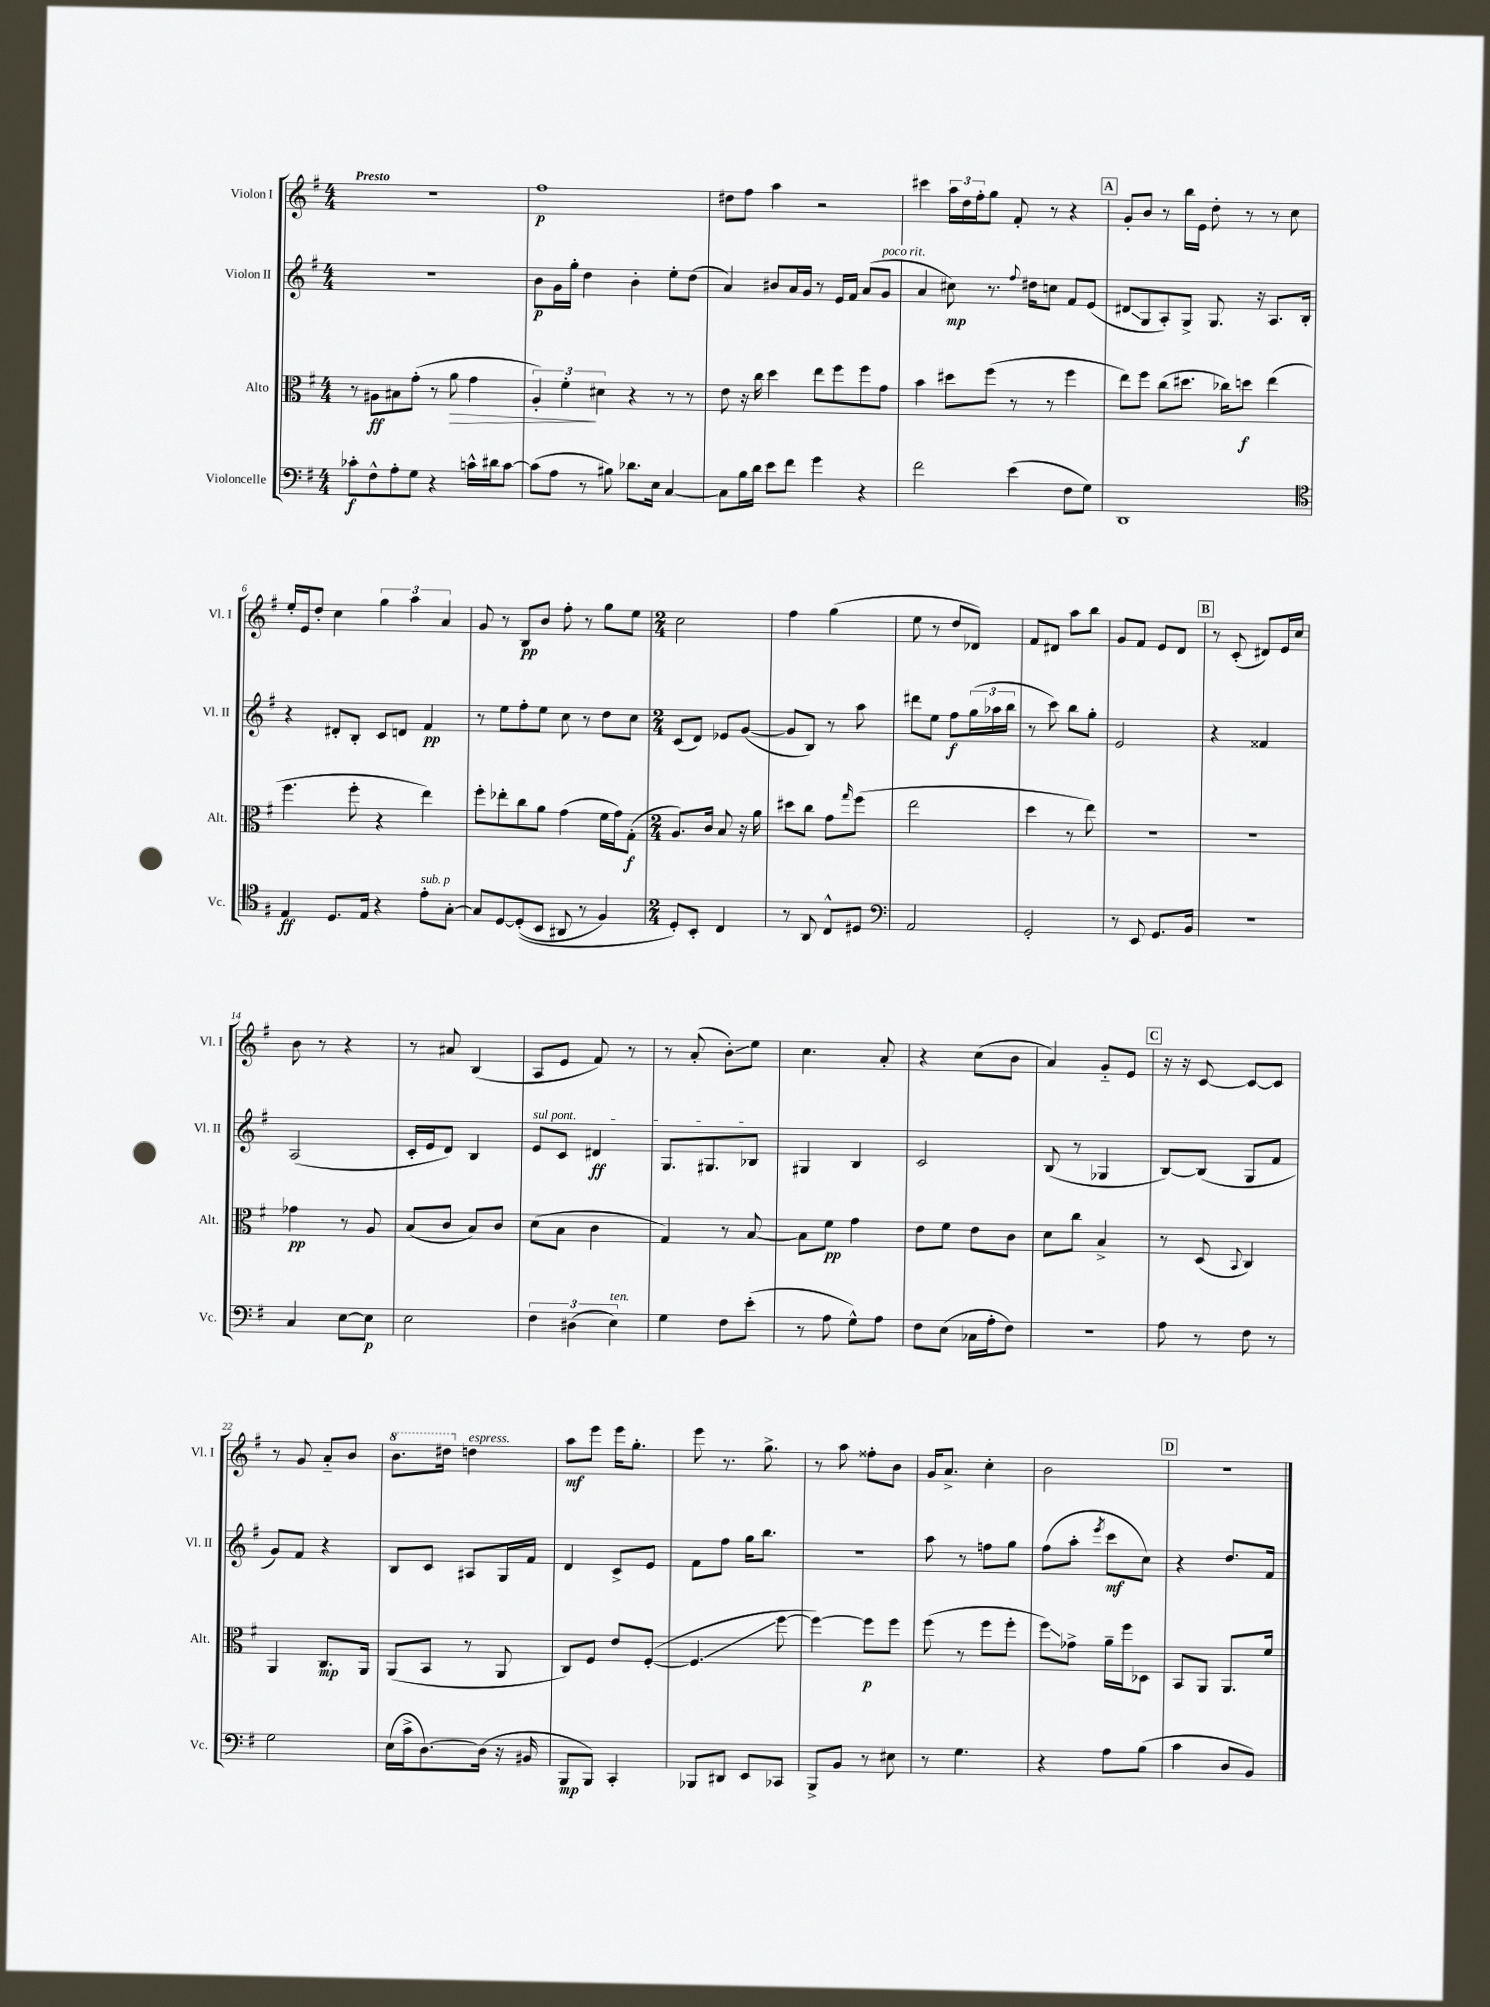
<<
\new StaffGroup <<
\new Staff = "s0" \with { instrumentName = "Violon I" shortInstrumentName = "Vl. I" } {
    \clef treble \key g \major \numericTimeSignature \time 4/4 \tempo "Presto"
    R1 |
    fis''1\p |
    dis''8 fis''8 a''4 r2 |
    cis'''4 \tuplet 3/2 { a''16 d''16 fis''16-. } g''8 fis'8-. r8 r4 |
    \mark \markup { \box "A" } g'8-. b'8 r8 b''16 e'16 d''8-. r8 r8 c''8 |
    e''16-. e'16 d''8-. c''4 \tuplet 3/2 { g''4 a''4 a'4 } |
    g'8 r8 b8\pp b'8 fis''8-. r8 g''8 e''8 |
    \numericTimeSignature \time 2/4 c''2 |
    fis''4 g''4( |
    e''8 r8 d''8 des'8) |
    fis'8 dis'8 a''8 b''8 |
    g'8 fis'8 e'8 d'8 |
    \mark \markup { \box "B" } r8 c'8-.( dis'8) e'16 c''16 |
    b'8 r8 r4 |
    r8 ais'8 b4( |
    a8 e'8 fis'8) r8 |
    r8 a'8-.( b'8-.\glissando) e''8 |
    c''4. a'8-. |
    r4 c''8( b'8 |
    a'4) g'8-_ e'8 |
    \mark \markup { \box "C" } r16 r16 c'8~ c'8~ c'8 |
    r8 g'8 a'8-_ b'8 |
    \ottava #1 b''8. dis'''16 \ottava #0 d''!4^\markup { \italic "espress." } |
    a''8\mf e'''8 e'''16 g''8.-. |
    e'''8 r8. g''8.-> |
    r8 a''8 fisis''8-. b'8 |
    g'16 a'8.-> c''4-. |
    b'2 |
    \mark \markup { \box "D" } r2 \bar "|." |
}
\new Staff = "s1" \with { instrumentName = "Violon II" shortInstrumentName = "Vl. II" } {
    \clef treble \key g \major \numericTimeSignature \time 4/4
    r1 |
    b'8\p g'16 g''16-. d''4 b'4-. e''8-. d''8( |
    a'4) bis'8 a'16 g'16 r8 e'16 fis'16 a'8( g'8^\markup { \italic "poco rit." } |
    a'4 cis''8\mp) r8. \appoggiatura { fis''8 } dis''16 c''8 fis'8 e'8( |
    \mark \markup { \box "A" } dis'8\glissando g8 a8-.) g8-> g8. r16 a8. b16-. |
    r4 dis'8-. b8-. c'8 d'8 fis'4\pp |
    r8 e''8 fis''8-. e''8 c''8 r8 d''8 c''8 |
    \numericTimeSignature \time 2/4 c'8( d'8) ees'8 g'8~( |
    g'8 b8) r8 a''8 |
    dis'''8 e''8 fis''8\f \tuplet 3/2 { g''16( aes''16 b''16 } |
    r8 c'''8) b''8 g''8-. |
    e'2 |
    \mark \markup { \box "B" } r4 fisis'4 |
    a2( |
    c'16-. e'16 d'8) b4 |
    \once \override TextSpanner.bound-details.left.text = \markup { \italic "sul pont." } e'8\startTextSpan c'8 dis'4\ff |
    g8. gis8. bes8\stopTextSpan |
    gis4 b4 |
    c'2 |
    b8( r8 ges4 |
    \mark \markup { \box "C" } b8~) b8( g8 fis'8 |
    g'8) fis'8 r4 |
    b8 c'8 ais8 g16 fis'16 |
    d'4 c'8-> e'8 |
    fis'8 fis''8 g''16 b''8. |
    r2 |
    a''8 r8 f''8 g''8 |
    fis''8( a''8-. \acciaccatura { e'''8 } c'''8\mf c''8) |
    \mark \markup { \box "D" } r4 d''8. fis'16 \bar "|." |
}
\new Staff = "s2" \with { instrumentName = "Alto" shortInstrumentName = "Alt." } {
    \clef alto \key g \major \numericTimeSignature \time 4/4
    r8 ais8\ff bis8 g'8-.( r8 a'8\> g'4 |
    \tuplet 3/2 { a4-.) fis'4-.\! dis'4 } r4 r8 r8 |
    e'8 r16 c''16 d''4 e''8 fis''8 fis''8 g'8 |
    b'4 dis''8 fis''8( r8 r8 fis''4 |
    \mark \markup { \box "A" } e''8) fis''8 c''8( dis''8. ces''16) d''8\f e''4( |
    fis''4. fis''8-. r4 e''4) |
    fis''8-. ees''8-. c''8 a'8 g'4( fis'16 g'16) g8-.\f( |
    \numericTimeSignature \time 2/4 a8.) c'16 b8 r16 a'16 |
    dis''8 c''8 g'8 \grace { g''16 } fis''8( |
    e''2 |
    d''4 r8 e''8) |
    R2 |
    \mark \markup { \box "B" } R2 |
    ges'4\pp r8 a8 |
    b8( c'8 b8) c'8 |
    d'8( b8 c'4 |
    g4) r8 b8~ |
    b8 fis'8\pp g'4 |
    e'8 fis'8 e'8 c'8 |
    d'8 c''8 b4-> |
    \mark \markup { \box "C" } r8 d8( \appoggiatura { b,8 } c4) |
    a,4 c8.\mp a,16 |
    a,8( b,8 r8 a,8 |
    c8) fis8 e'8 fis8~-.( |
    fis4.\glissando fis''8~ |
    fis''4~) fis''8\p fis''8 |
    fis''8( r8 fis''8 fis''8-. |
    fis''8\glissando) ges'8-> a'16-- fis''16 des8 |
    \mark \markup { \box "D" } b,8 a,8 a,8. fis'16 \bar "|." |
}
\new Staff = "s3" \with { instrumentName = "Violoncelle" shortInstrumentName = "Vc." } {
    \clef bass \key g \major \numericTimeSignature \time 4/4
    ces'8-.\f fis8-^ a8-. g8 r4 c'16-^ dis'16 c'8~ |
    c'8( a8 r8 bis8) des'8. e16 c4~ |
    c8 b16 d'16 e'8 fis'8 g'4 r4 |
    fis'2 e'4( fis8 g8) |
    \mark \markup { \box "A" } d,1 |
    \clef tenor e4\ff d8. e16 r4 e'8-.^\markup { \italic "sub. p" } g8~-. |
    g8 d8~ d8-.(\( b,8 ais,8 r8 fis4) |
    \numericTimeSignature \time 2/4 d8-.\) b,8-. c4 |
    r8 a,8 c8-^ dis8 |
    \clef bass a,2 |
    g,2-. |
    r8 e,8 g,8. b,16 |
    \mark \markup { \box "B" } r2 |
    c4 e8~ e8\p |
    e2 |
    \tuplet 3/2 { fis4 dis4( e4^\markup { \italic "ten." }) } |
    g4 fis8 e'8-.( |
    r8 a8 g8-^) a8 |
    fis8 e8( ces16 a16-. fis8) |
    R2 |
    \mark \markup { \box "C" } a8 r8 fis8 r8 |
    g2 |
    e16( c'16-> d8.~) d16( r16 bis,16 |
    b,,8\mp b,,8) c,4-. |
    bes,,8 dis,8 e,8 ces,8 |
    b,,8-> b,8 r8 eis8 |
    r8 g4. |
    r4 a8 b8( |
    \mark \markup { \box "D" } c'4 d8 b,8) \bar "|." |
}
>>
>>
